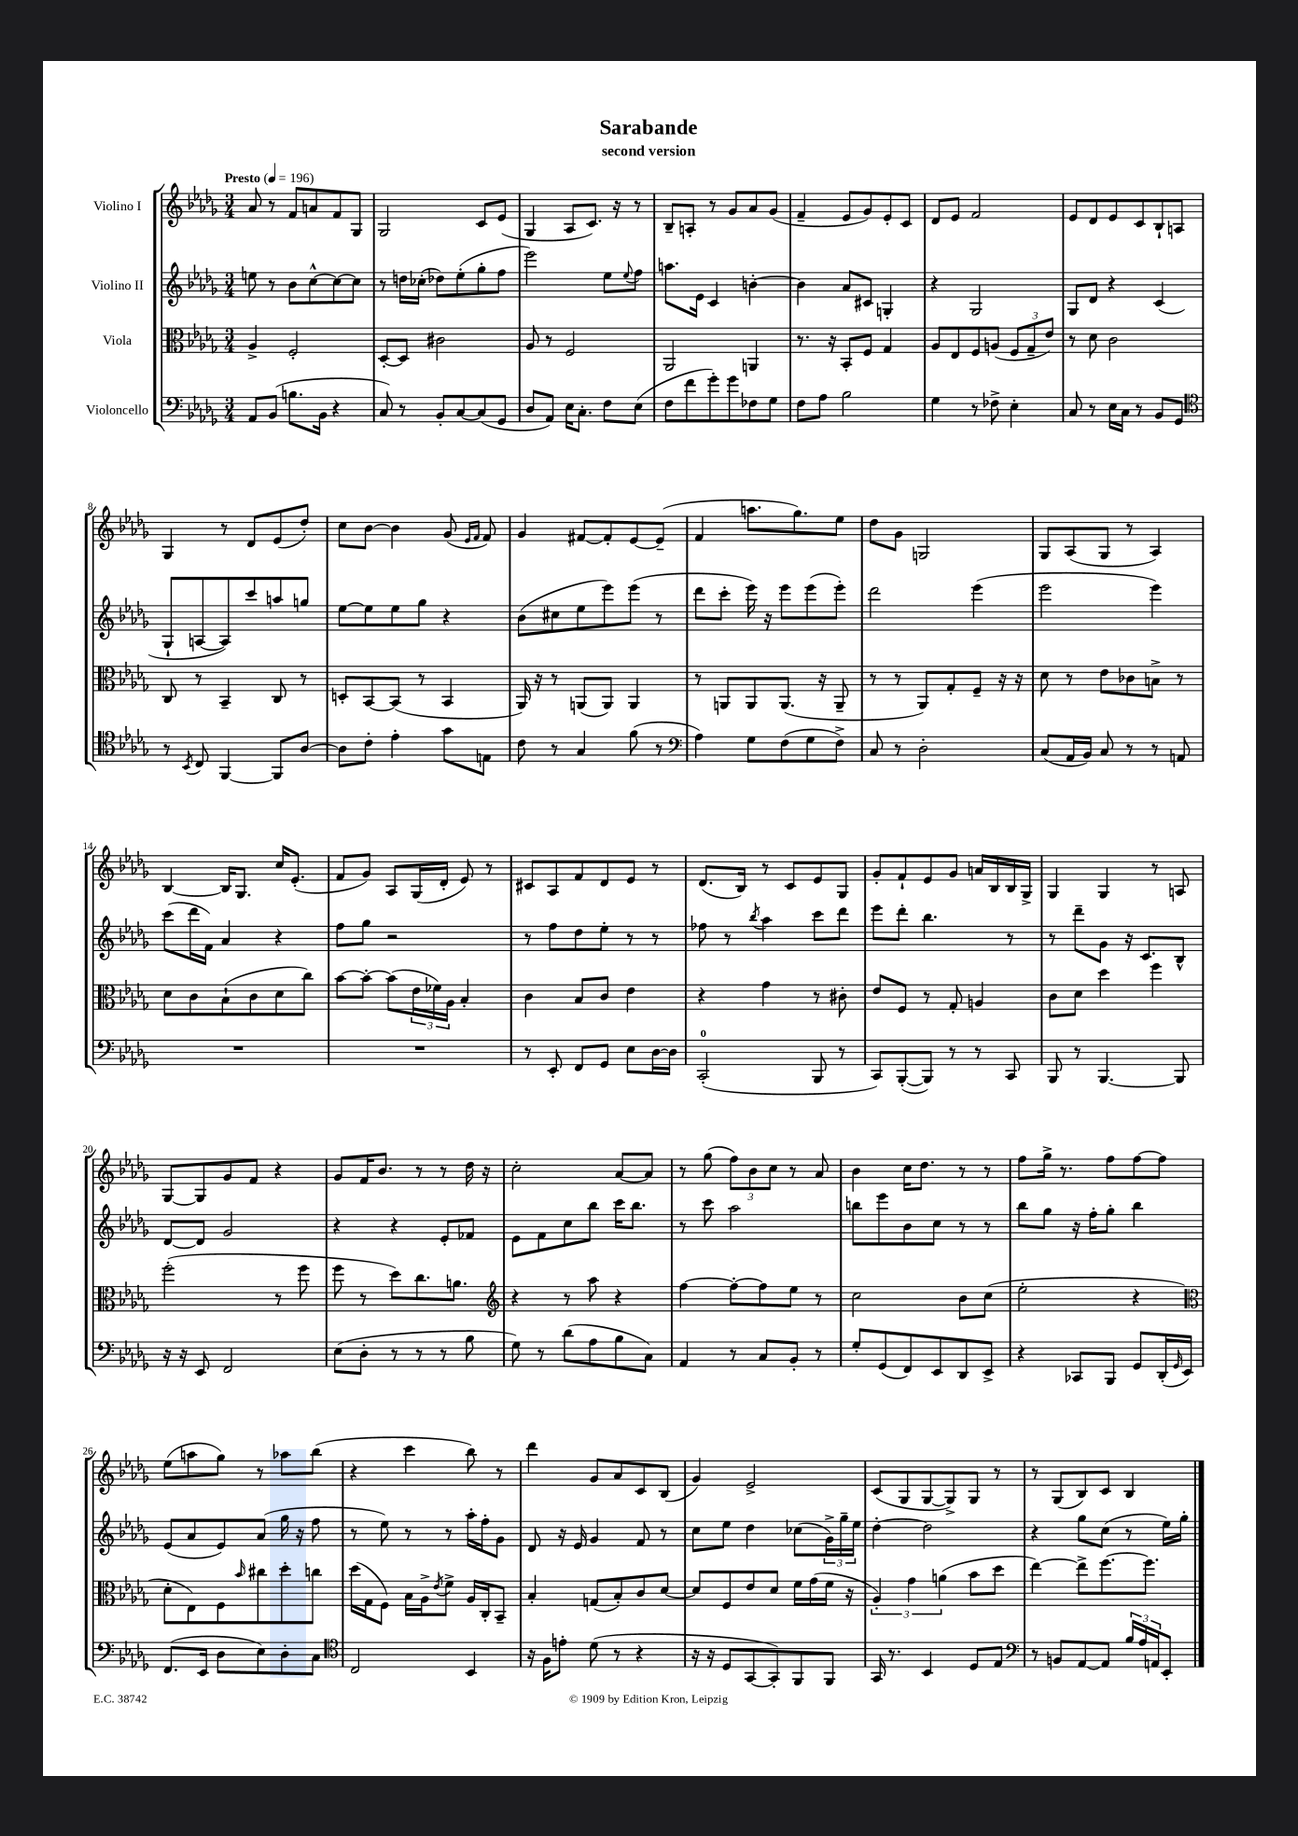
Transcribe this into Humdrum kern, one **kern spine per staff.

**kern	**kern	**kern	**kern
*part4	*part3	*part2	*part1
*staff4	*staff3	*staff2	*staff1
*I"Violoncello	*I"Viola	*I"Violino II	*I"Violino I
*clefF4	*clefC3	*clefG2	*clefG2
*k[b-e-a-d-g-]	*k[b-e-a-d-g-]	*k[b-e-a-d-g-]	*k[b-e-a-d-g-]
*M3/4	*M3/4	*M3/4	*M3/4
*MM196	*MM196	*MM196	*MM196
=1	=1	=1	=1
!	!	!	!LO:TX:a:B:t=Presto
8AA-/L	4A-^/	8een\	8a-/
(8BB-/J	.	8r	8r
8.Bn\L	2F'/	8b-\L	8f/L
.	.	[8cc^^\	8an/
16BB-\Jk	.	.	.
4r	.	8cc\_	8f/
.	.	8cc\J]	8G-/J
=2	=2	=2	=2
8C/)	[8D-'/L	8r	2G-/
8r	8D-/J]	16ddn\LL	.
.	.	(16cc-X'\JJ	.
8BB-'/L	2c#X\	8dd-X\L)	.
[8C/	.	(8ee-'\	.
(8C/]	.	8gg-'\	8c/L
8GG-/J	.	8ff\J	(8e-/J
=3	=3	=3	=3
8D-/L	8A-/	2eee-\)	4G-/
8AA-/J)	8r	.	.
16E-\KL	2F/	.	8A-/L
8.C'\J	.	.	.
.	.	.	8.c/J)
8F\L	.	8ee-\L	.
.	.	.	16r
.	.	8qqee-/	.
(8E-\J	.	8ff\J	8r
=4	=4	=4	=4
8F\L	2AA-/	8.aan\L	8B-~/L
8f\	.	.	8An'/J
.	.	16e-\Jk	.
8g-'\)	.	4c/	8r
8g-\	.	.	8g-/L
8F-X\	4AAn/	[4bn'\	8a-/
8G-\J	.	.	(8g-/J
=5	=5	=5	=5
8F\L	8.r	4b\]	4f~/
8A-\J	.	.	.
.	16r	.	.
2B-\	8BB-'/L	8a-/L	8e-/L
.	8F/J	8c#X/J	8g-/)
.	4G-/	4Gn'/	8e-'/
.	.	.	8c/J
=6	=6	=6	=6
4G-\	8A-/L	4r	8d-/L
.	8E-/	.	8e-/J
8r	8F/	2G-/	2f/
8F-X^\	(8An/J	.	.
4E-'\	12F/L	.	.
.	12G-~/	.	.
.	12e-/J)	.	.
=7	=7	=7	=7
8C/	8r	8G-/L	8e-/L
8r	8d-\	8d-/J	8d-/
16E-\LL	2c\	4r	8e-/
16C\JJ	.	.	.
8r	.	.	8c/
8BB-/L	.	(4c/	8B-`/
8GG-/J	.	.	8An/J
!!LO:LB:g=z
=8	=8	=8	=8
*clefC4	*	*	*
8r	8C/	8G-`/L	4G-/
8qBB-/	.	.	.
8C/	8r	[8An/	.
[4FF/	4BB-~/	8A/])	8r
.	.	8ccc/	8d-/L
8FF/L]	8C/	8aan/	(8e-/
[8A-/J	8r	8ggn/J	8dd-'/J)
=9	=9	=9	=9
8A-\L]	8Dn'/L	[8ee-\L	8cc\L
8c'\J	[8BB-/	8ee-\]	[8b-\J
4e-'\	(8BB-/J]	8ee-\	4b-\]
.	8r	8gg-\J	.
8g-\L	4BB-/	4r	(8g-/
.	.	.	16qqe-/LL
.	.	.	16qqf/JJ
8En\J	.	.	8f/)
=10	=10	=10	=10
8c\	16AA-/)	(8b-\L	4g-/
.	16r	.	.
8r	8r	8cc#X\	.
4G-/	(8AAn/L	8ee-\	[8f#X/L
.	8AA/J)	8eee-\)	8f#'/]
(8f\	4AA/	(8eee-\J	[8e-/
8r	.	8r	(8e-~/J]
=11	=11	=11	=11
*clefF4	*	*	*
4A-\)	8r	8ddd-\L	4f/
.	8AAn/L	8ccc'\J	.
8G-\L	8AA/	16eee-\)	8.aan\L
.	.	16r	.
(8F\	(8.AA/J	8eee-\L	.
.	.	.	8.gg-\)
8G-\	.	(8eee-\	.
.	16r	.	.
8F^\J)	8AA~/	8eee-'\J)	8ee-\J
=12	=12	=12	=12
8C/	8r	2ddd-\	8dd-\L
8r	8r	.	8g-\J
2D-'\	8AA-/L)	.	2Gn/
.	8G-'/	.	.
.	8F~/J	(4eee-\	.
.	16r	.	.
.	16r	.	.
=13	=13	=13	=13
(8C/L	8d-\	2eee-\	8G-/L
16AA-/L	8r	.	(8A-/
16BB-/JJ)	.	.	.
8C/	8e-\L	.	8G-/J
8r	8c-X\	.	8r
8r	8Bn^\J	4eee-\)	4A-/)
8AAn/	8r	.	.
!!LO:LB:g=z
=14	=14	=14	=14
2.r	8d-\L	(8ccc\L	[4B-/
.	8c\	16ddd-\L	.
.	.	16f\JJ)	.
.	(8B-`\	4a-/	16B-/KL]
.	.	.	8.G-/J
.	8c\	.	.
.	8d-\	4r	16cc/KL
.	.	.	(8.e-'/J
.	8cc\J)	.	.
=15	=15	=15	=15
2.r	[8b-\L	8ff\L	8f/L
.	8b-'\J_	8gg-\J	8g-/J)
.	(8b-\L]	2r	8A-/L
.	24e-\L	.	(16G-/L
.	24f-X\)	.	.
.	.	.	16d-'/JJ
.	24A-\JJ	.	.
.	4B-'/	.	8e-/)
.	.	.	8r
=16	=16	=16	=16
8r	4c\	8r	8c#X/L
8EE-'/	.	8ff\L	8A-/
8FF/L	8B-/L	8dd-\	8f/
8GG-/J	8c/J	8ee-'\J	8d-/
8E-\L	4e-\	8r	8e-/J
[16D-\L	.	8r	8r
16D-\JJ]	.	.	.
=17	=17	=17	=17
(2CC'/	4r	8ff-X\	(8.d-/L
.	.	8r	.
.	.	.	16B-/Jk)
.	.	8qbb-/	.
.	4g-\	4aa-\	8r
.	.	.	8c/L
8BBB-/	8r	8ccc\L	8e-/
8r	8c#X'\	8ddd-\J	8G-/J
=18	=18	=18	=18
8CC/L)	8e-/L	8eee-\L	8g-'/L
([8BBB-'/	8F/J	8ddd-'\J	8f`/
8BBB-/J])	8r	4.bb-\	8e-/
8r	8G-'/	.	8g-/J
8r	4An/	.	16an/LL
.	.	.	16B-/
8CC/	.	8r	16B-/
.	.	.	16G-^/JJ
=19	=19	=19	=19
8BBB-/	8c\L	8r	4G-/
8r	8d-\J	8ddd-~\L	.
[4.BBB-/	4dd-\	8g-\J	4G-/
.	.	16r	.
.	.	8.c/L	.
.	4ff\	.	8r
8BBB-/]	.	8B-^^/J	8An/
!!LO:LB:g=z
=20	=20	=20	=20
16r	(2ff'\	[8d-/L	[8G-/L
16r	.	.	.
8EE-/	.	8d-/J]	8G-/]
2FF/	.	2g-/	8g-/
.	.	.	8f/J
.	8r	.	4r
.	8ff\	.	.
=21	=21	=21	=21
(8E-\L	8ff\	4r	8g-/L
8D-'\J	8r	.	16f/K
.	.	.	8.b-/J
8r	8dd-\L)	4r	.
8r	8.cc\	.	8r
8r	.	8e-'/L	8r
.	8.an\J	.	.
8B-\	.	8f-X/J	16dd-\
.	.	.	16r
=22	=22	=22	=22
*	*clefG2	*	*
8G-\)	4r	8e-\L	2cc'\
8r	.	8f\	.
(8d-\L	8r	8cc\	.
8A-\	8aa-\	8bb-\J	.
8B-\	4r	16ccc\KL	[8a-/L
.	.	8.bb-\J	.
8C\J)	.	.	8a-/J]
=23	=23	=23	=23
4AA-/	[4ff\	8r	8r
.	.	8ccc\	(8gg-\
8r	8ff'\L_	2aa-\	12ff\L)
.	.	.	12b-\
8C/L	8ff\]	.	.
.	.	.	12cc\J
8BB-'/J	8ee-\J	.	8r
8r	8r	.	8a-/
=24	=24	=24	=24
8G-'/L	2cc\	8bbn\L	4b-\
(8GG-/	.	8eee-\	.
8FF/)	.	8b-\	16cc\KL
.	.	.	8.dd-\J
8EE-/	.	8cc\J	.
8DD-/	8b-\L	8r	8r
8EE-^/J	(8cc\J	8r	8r
=25	=25	=25	=25
4r	2ee-'\	8bb-\L	8ff\L
.	.	8gg-\J	16gg-^\Jk
.	.	.	8.r
8CC-X/L	.	16r	.
.	.	16ff'\KL	.
8BBB-/J	.	8gg-'\J	8ff\L
8GG-/L	4r	4bb-\	[8ff\
(16DD-'/L	.	.	8ff\J]
16qqGG-/	.	.	.
16EE-/JJ)	.	.	.
!!LO:LB:g=z
=26	=26	=26	=26
*	*clefC3	*	*
(8.FF/L	8d-'\L	(8e-/L	(8ee-\L
.	8E-\)	8a-/	8aan\
16EE-/Jk	.	.	.
8D-\L	8F\	8e-/)	8gg-\J)
.	16qqb-/	.	.
8E-\)	8cc#X\	(8a-/J	8r
8D-'\	8dd-'\	16gg-\	8aa-X\L
.	.	16r	.
8C\J	8ccn\J	8ff\	(8bb-\J
=27	=27	=27	=27
*clefC4	*	*	*
2C/	(16dd-\LL	8r	4r
.	16G-\J	.	.
.	8F\J)	8ee-\)	.
.	16B-\LL	8r	4ccc\
.	16A-^\J	.	.
.	8qe-/	.	.
.	8f^\J	8r	.
4BB-/	16A-/LL	16aa-'\LL	8bb-\)
.	16C'/J	16ff'\J	.
.	8BB-~/J	8g-\J	8r
=28	=28	=28	=28
16r	4B-'/	8d-/	4ddd-\
16F\KL	.	.	.
8en'\J	.	16r	.
.	.	16e-/	.
(8d-\	(8Gn/L	4g-/	8g-/L
8r	8B-'/)	.	8a-/
4r	8c/	8f/	8c/
.	[8d-/J	8r	(8B-/J
=29	=29	=29	=29
16r	8d-/L]	8cc\L	4g-/)
16r	.	.	.
8D-/L	8F/	8ee-\J	.
[8GG-/	8e-/	4dd-\	2e-^/
8GG-'/])	8d-/J	.	.
8FF/	16f\LL	(8cc-X\L	.
.	(16g-\	.	.
8FF/J	16f\JJ	24g-^\L)	.
.	.	24gg-~\	.
.	16r	.	.
.	.	24ee-\JJ	.
=30	=30	=30	=30
16GG-/	6A-'/)	[4dd-'\	(8c/L
8.r	.	.	.
.	.	.	8G-/
.	6g-\	.	.
4BB-/	.	2dd-\]	[8G-/
.	(6an\	.	.
.	.	.	8G-^/])
8D-/L	8b-\L	.	8G-/J
8E-/J	8dd-\J	.	8r
=31	=31	=31	=31
*clefF4	*	*	*
8r	[4ee-\)	4r	8r
8BBn/L	.	.	(8G-/L
[8AA-/	8ee-^\L]	8gg-\L	8B-/)
8AA-/J]	[8.ff\	(8cc\J	8c/J
24B-/LL	.	8r	4B-/
24A-/	.	.	.
.	8.ff\J]	.	.
24AAn/J	.	.	.
8EE-'/J	.	16ee-\LL)	.
.	.	16gg-'\JJ	.
==	==	==	==
*-	*-	*-	*-
